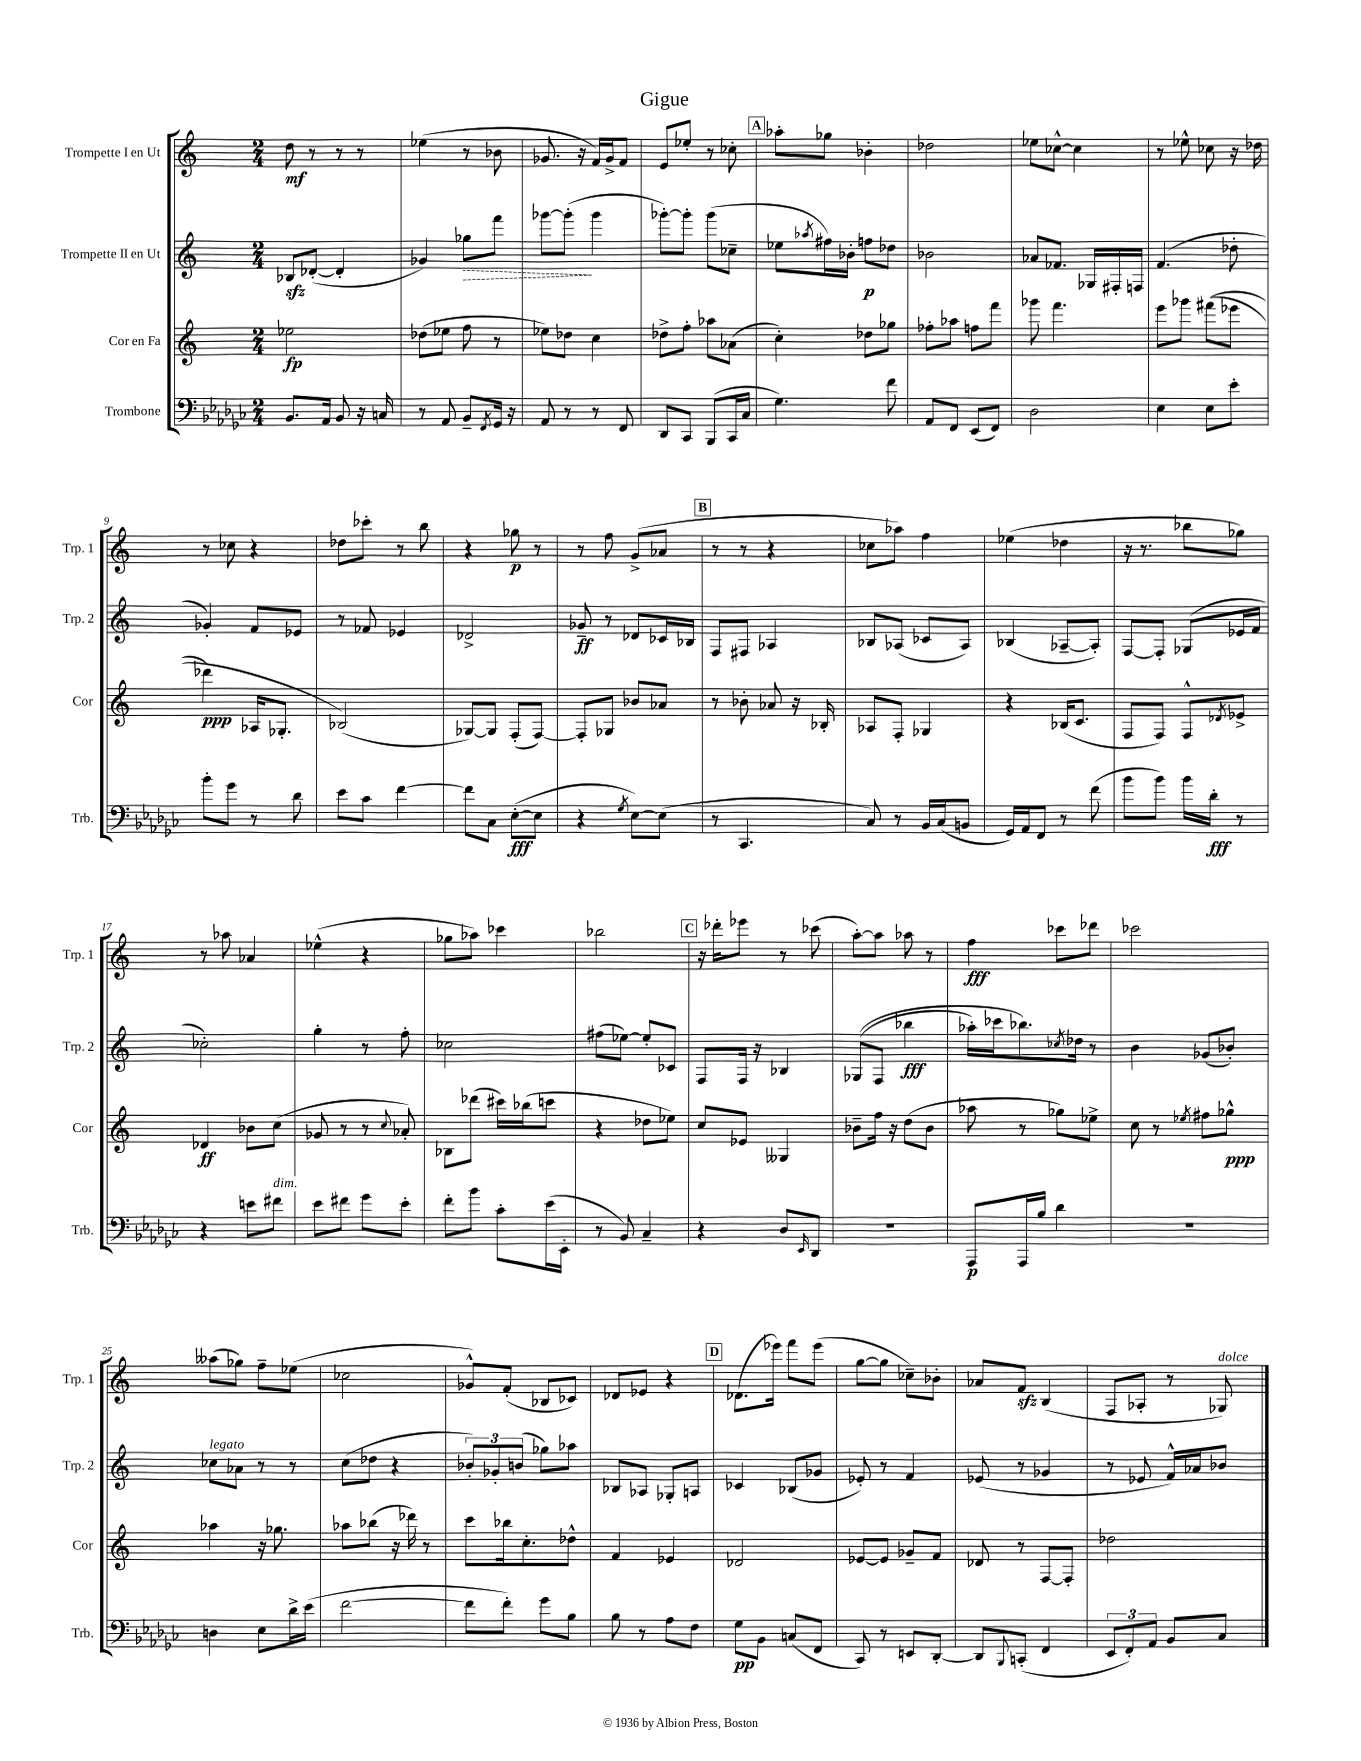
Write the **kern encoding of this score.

**kern	**kern	**kern	**kern
*staff4	*staff3	*staff2	*staff1
*clefF4	*clefG2	*clefG2	*clefG2
*k[b-e-a-d-g-c-]	*k[]	*k[]	*k[]
*M2/4	*M2/4	*M2/4	*M2/4
8.BB-	2ee-	8B-	8dd
.	.	([8d-'	8r
16AA-	.	.	.
8BB-	.	4d-']	8r
16r	.	.	8r
16C	.	.	.
=	=	=	=
8r	(8dd-	4g-)	(4ee-
8AA-	8ee-	.	.
8BB-~	8ff	8gg-	8r
8qFF	.	.	.
16GG-	8r	8fff	8b-
16r	.	.	.
=	=	=	=
8AA-	8ee-)	[8ggg-	8.g-
8r	8dd-	(8ggg-']	.
.	.	.	16r
8r	4cc	4ggg-	16f)
.	.	.	16g-^
8FF	.	.	8f
=	=	=	=
8DD-	8dd-^	[8ggg-')	8e
8CC-	8ff'	8ggg-']	8ee-'
(8BBB-	8aa-	(8ggg-	8r
16CC-	(8a-	8cc-~	8cc-'
16C-	.	.	.
=	=	=	=
4.G-)	4cc')	8ee-	8aa-'
.	.	8qaa-	.
.	.	16ff#)	8gg-
.	.	16b-'	.
.	8dd-	8ff	4b-'
8f	8gg-	8dd-	.
=	=	=	=
8AA-	8ff-'	2b-	2dd-
8FF	8aa-	.	.
(8EE-	8ff	.	.
8FF)	8fff	.	.
=	=	=	=
2D-	8ggg-	8a-	8ee-
.	4.fff	8.f-	[8cc-^^
.	.	.	4cc-]
.	.	16G-	.
.	.	16F#'	.
.	.	16F	.
=	=	=	=
4E-	8eee	(4.f	8r
.	8ggg-	.	8ee-^^
8E-	&((8fff#	.	8cc-
8e-'	8eee-	8dd-'	16r
.	.	.	16dd-
=	=	=	=
8b-'	4ddd-)	4g-')	8r
8g-	.	.	8cc-
8r	16A-	8f	4r
.	8.G-'	.	.
8d-	.	8e-	.
=	=	=	=
8e-	(2B-&)	8r	8dd-
8c-	.	8f-	8ccc-'
[4f	.	4e-	8r
.	.	.	8bb
=	=	=	=
8f]	[8G-)	2d-^	4r
8C-	8G-]	.	.
([8E-'	(8F'	.	8gg-
8E-]	[8F)	.	8r
=	=	=	=
4r	8F']	8g-~	8r
.	8G-	8r	8ff
8qG-	.	.	.
[8E-)	8b-	8d-	(8g^
(8E-]	8a-	16c-	8a-
.	.	16B-	.
=	=	=	=
8r	8r	8F	8r
4.CC-	8b-'	8F#	8r
.	8a-	4A-	4r
.	16r	.	.
.	16B-'	.	.
=	=	=	=
8C-)	8A-	8B-	8cc-
8r	8F'	(8A-	8aa-)
16BB-	4G-	8c-	4ff
(16C-	.	.	.
8BB	.	8A-)	.
=	=	=	=
16GG-)	4r	(4B-	(4ee-
16AA-	.	.	.
8FF	.	.	.
8r	(16B-	[8A-~	4dd-
.	8.c	.	.
(8f	.	8A-'])	.
=	=	=	=
8b-	8F	[8F	16r
.	.	.	8.r
8b-)	8F)	8F']	.
16b-	8F^^	(8G-	8bb-
16d-'	.	.	.
.	8qd-	.	.
8r	8e-^	16e-	8gg-)
.	.	16f	.
=	=	=	=
4r	4d-	2cc-')	8r
.	.	.	8aa-
8e	8b-	.	4a-
8f#	(8cc	.	.
=	=	=	=
8e-	8g-	4gg'	(4ee-^^
8f#	8r	.	.
8g-	8r	8r	4r
.	8qqcc	.	.
8e-'	8a-')	8ff'	.
=	=	=	=
8f'	8B-	2cc-	8gg-
8b-	(8ddd-	.	8aa-)
8c-'	16ccc#)	.	4ccc-
.	(16bb-	.	.
(16e-	8ccc	.	.
16EE-'	.	.	.
=	=	=	=
8r	4r	(8ff#	2bb-
8BB-)	.	[8ee-)	.
4C-~	8dd-	8ee-']	.
.	8ee-)	8c-	.
=	=	=	=
4r	8cc	8F	16r
.	.	.	16ddd-'
.	8e-	16F	8eee-
.	.	16r	.
8D-	4G--	4B-	8r
16qqEE-	.	.	.
8DD-	.	.	(8ccc-
=	=	=	=
2r	8b-~	&((8G-	[8aa')
.	16ff	8F	8aa]
.	16r	.	.
.	(8dd	4bb-	8aa-
.	8b-	.	8r
=	=	=	=
8AAA-	8aa-	16aa-')	4ff
.	.	16ccc-	.
16AAA-	8r	8.bb-&)	.
16B-	.	.	.
4d-	8gg-)	.	8ccc-
.	.	8qcc-	.
.	.	16dd-	.
.	8ee-^	8r	8ddd-
=	=	=	=
2r	8cc	4b	2ccc-
.	8r	.	.
.	8qee-	.	.
.	8ff#	(8g-	.
.	8gg-^^	8b-')	.
=	=	=	=
4D	4aa-	8cc-	(8aa--
.	.	8a-	8gg-)
8E-	16r	8r	8ff~
.	8.gg-	.	.
16d-^	.	8r	(8ee-
(16e-	.	.	.
=	=	=	=
[2f	8aa-	(8cc	2cc-
.	(8bb-	8dd-	.
.	16r	4r	.
.	16ddd-)	.	.
.	8r	.	.
=	=	=	=
8f]	8ccc	12b-')	8g-^^)
.	.	12g-'	.
8f')	16bb-	.	(8f'
.	.	(12b	.
.	8.cc'	.	.
8g-	.	8gg-)	8B-
8B-	8dd-^^	8aa-	8c-)
=	=	=	=
8B-	4f	8B-	8d-
8r	.	8A-	8e-
8A-	4e-	8G-'	4r
8F	.	8A	.
=	=	=	=
8G-	2d-	4c-	(8.d-
8BB-	.	.	.
.	.	.	16eee-)
(8C	.	(8B-	8fff
8FF	.	8g-	(8eee-
=	=	=	=
8CC-)	[8e-	8e-')	[8gg
8r	8e-]	8r	8gg]
8EE	8g-~	4f	8cc-~)
[8DD-'	8f	.	8b-'
=	=	=	=
8DD-]	8d-	(8e-	8a-
8qqBBB-	.	.	.
(8CC'	8r	8r	8f
4FF	[8F	4g-	(4B
.	8F']	.	.
=	=	=	=
12EE-	2dd-	8r	8F
12FF')	.	.	.
.	.	8e-	8A-'
12AA-	.	.	.
8BB-	.	16f^^)	8r
.	.	16a-	.
8C-	.	8b-	8G-)
==	==	==	==
*-	*-	*-	*-
